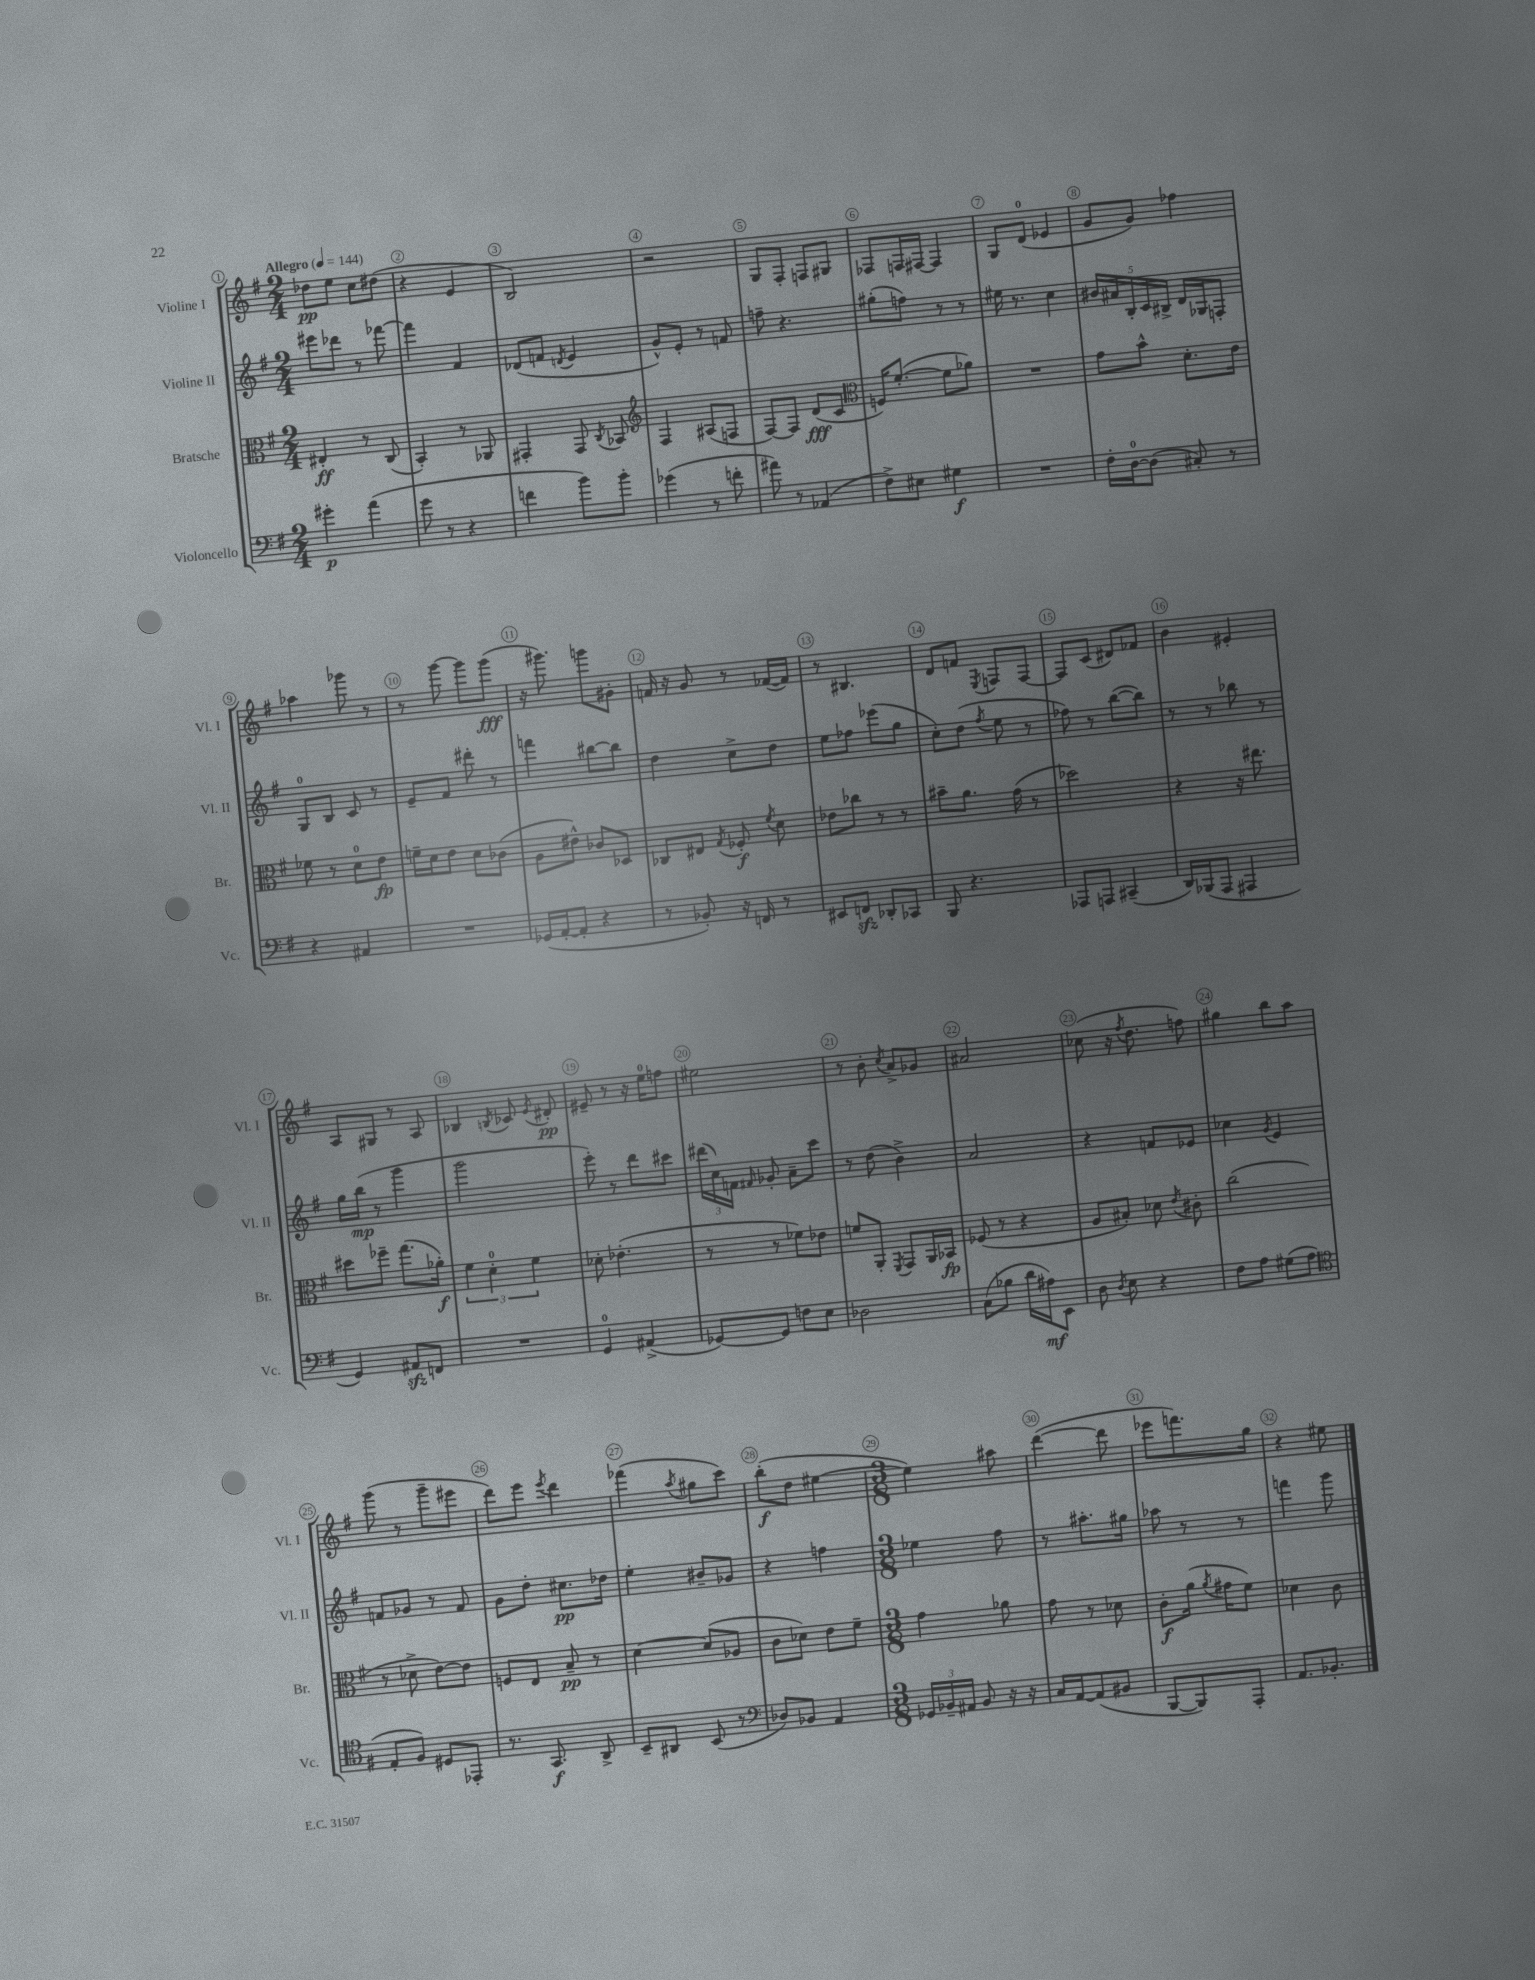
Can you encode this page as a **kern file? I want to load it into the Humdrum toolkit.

**kern	**kern	**kern	**kern
*staff4	*staff3	*staff2	*staff1
*clefF4	*clefC3	*clefG2	*clefG2
*k[f#]	*k[f#]	*k[f#]	*k[f#]
*M2/4	*M2/4	*M2/4	*M2/4
*MM144	*MM144	*MM144	*MM144
4g#'	4E#'	8eee#	8dd-
.	.	8ddd-	8ee
(4a	8r	8r	8cc
.	(8C	[8fff-	(8dd#
=	=	=	=
8g	4BB')	4fff-]	4r
8r	.	.	.
4r	8r	4f#	4e
.	8AA-	.	.
=	=	=	=
4f	4GG#'	(8d-	2B)
.	.	8f	.
.	.	8qd	.
8b)	8GG#	4e	.
.	8qC	.	.
8b'	8BB-	.	.
=	=	=	=
*	*clefG2	*	*
(4g-	4F#	8g^^)	2r
.	.	8e'	.
8r	(8A#	8r	.
8f'	8F	8f	.
=	=	=	=
8a#)	[8F#)	8ff~	8G
8r	8F#]	4.r	8F#'
(4AA-	(8d	.	8F
.	8c	.	8G#
=	=	=	=
*	*clefC3	*	*
8F#^)	16F)	(8gg#'	8F-
.	([8.f#'	.	.
8E#	.	8ff)	16F
.	.	.	[16F#
4G#	8f#]	8r	4F#]
.	8a-)	8r	.
=	=	=	=
2r	2r	16ee#	8G
.	.	8.r	.
.	.	.	(8d
.	.	4cc	4e-
=	=	=	=
16F#'	8g	20b#	8g
.	.	20a#	.
[16D	.	.	.
.	.	20B'	.
(8D]	8b^^	.	8g)
.	.	20c	.
.	.	20B#^	.
8C#')	8.d'	16d	4ff-
.	.	16G-	.
8r	.	8F'	.
.	16e	.	.
=	=	=	=
4r	8f-	8G	4aa-
.	8r	8B	.
4AA#	8d	8c	8ggg-
.	8e	8r	8r
=	=	=	=
2r	16f~	8e~	8r
.	16d	.	.
.	8e	8f#	[8ggg
.	8d	8ddd#'	8ggg]
.	(8c-	8r	(8ggg
=	=	=	=
(16GG-	8A	4fff	16r
[16AA'	.	.	8.ggg#)
8AA']	8e#^^)	.	.
4r	8c-	[8bb#	8ggg
.	8D-	8bb#]	8g#'
=	=	=	=
8r	8C-	4dd	16f
.	.	.	16r
8BB-')	8E#	.	8g
.	8qG	.	.
16r	8F-'	8cc^	8r
16FF	.	.	.
.	8qf#	.	.
8r	8d	8dd	([16f-
.	.	.	16f-])
=	=	=	=
8EE#	8e-	8ee	8r
8FF	8cc-	8ff-	4.B#
8DD-'	8r	(8eee-	.
8CC-	8r	8gg	.
=	=	=	=
8BBB	8b#~	8cc')	8d
4.r	8.a	(8dd	8f
.	.	8qff#	8qE
.	.	8ee	8F
.	(16g	.	.
.	8r	8r	[8F
=	=	=	=
8AAA-	2dd-)	8ff-)	8F]
8AAA	.	8r	(8c
(4CC#~	.	([8bb	8d#)
.	.	8bb])	8f-
=	=	=	=
16DD)	4r	8r	4b
(16BBB-	.	.	.
8AAA	.	8r	.
4AAA#	16r	8bb-	4e#'
.	8.ee#	.	.
.	.	8r	.
=	=	=	=
4GG)	8dd#	16gg	8A
.	.	(16bb	.
.	8ff-~	8r	8G#
8AA#	(8.gg	4ggg	8r
8FF	.	.	8A
.	16a-')	.	.
=	=	=	=
2r	6f#	2ggg	4B-
.	6d'	.	.
.	.	.	8qB
.	.	.	8c-
.	6f#	.	.
.	.	.	8qe
.	.	.	8d#'
=	=	=	=
4GG	8d-'	8eee')	8e#~
.	(4.e-'	8r	8r
(4AA#^	.	8ddd	16r
.	.	.	16ee
.	.	8ccc#	8ff
=	=	=	=
[8GG-)	8r	(24ddd#	2ee#
.	.	24cc)	.
.	.	24f	.
.	.	16qqf#	.
8GG-]	8r	8g-'	.
8F	8f-)	8a~	.
8E	8e-	8ccc	.
=	=	=	=
2D-	8f	8r	8r
.	8AA'	(8dd	8b'
.	8qFF#	.	8qcc
.	8GG	4b^)	8a^
.	16AA	.	8g-
.	16BB-	.	.
=	=	=	=
(8C	(8F-	2a	2a#
8B-	8r	.	.
16d	4r	.	.
16A#)	.	.	.
8EE	.	.	.
=	=	=	=
8D	8A	4r	(8cc-
8qD	.	.	.
8E	8B#')	.	16r
.	.	.	8qff#
.	.	.	8.dd
4r	8d-	8f	.
.	8qe	.	.
.	8c#'	8e-	8ff)
=	=	=	=
8F#	(2cc	4cc-	4gg#
8A	.	.	.
.	.	8qg	.
(8G#	.	4e	8bb
8A	.	.	8aa
=	=	=	=
*clefC4	*	*	*
8E'	8r	8f	(8ggg
8F#)	8d-^	8g-	8r
8D#	[8e)	8r	8ggg~
8EE-'	8e]	8f	8eee#
=	=	=	=
8.r	8F	8g	8ddd)
.	8E	8dd'	8eee
8.GG	.	.	.
.	.	.	8qeee
.	8B~	8.cc#	4ddd
8AA^	8r	.	.
.	.	16dd-	.
=	=	=	=
8BB~	[4d	4ee'	(4fff-
8AA#	.	.	.
.	.	.	8qaa
(8BB	(8d]	8b#~	8gg#
8r	8A-	8g-	8ccc)
=	=	=	=
*clefF4	*	*	*
8D-)	8c	4r	(8bb'
8BB-	8d-)	.	8dd
4AA	8e	4ff	[4ee#
.	8f#~	.	.
=	=	=	=
*M3/8	*M3/8	*M3/8	*M3/8
24GG-	4g	4ee-	4ee#])
24BB-~	.	.	.
24AA#	.	.	.
8BB-	.	.	.
16r	8a-	8ff#	8aa#
16r	.	.	.
=	=	=	=
16C	8g	8r	([4ddd
[16AA	.	.	.
(8AA]	8r	8.aa#'	.
8BB#	8d-	.	8ddd]
.	.	16gg#	.
=	=	=	=
[8BBB	8c'	8aa-	8eee-
8BBB])	(16a	8r	8.fff)
.	8qa	.	.
.	16g#	.	.
8AAA'	8f#)	8r	.
.	.	.	16gg
=	=	=	=
8.AA	4d-	4fff	4r
8.BB-'	.	.	.
.	8c	8ggg	8ee#
==	==	==	==
*-	*-	*-	*-
